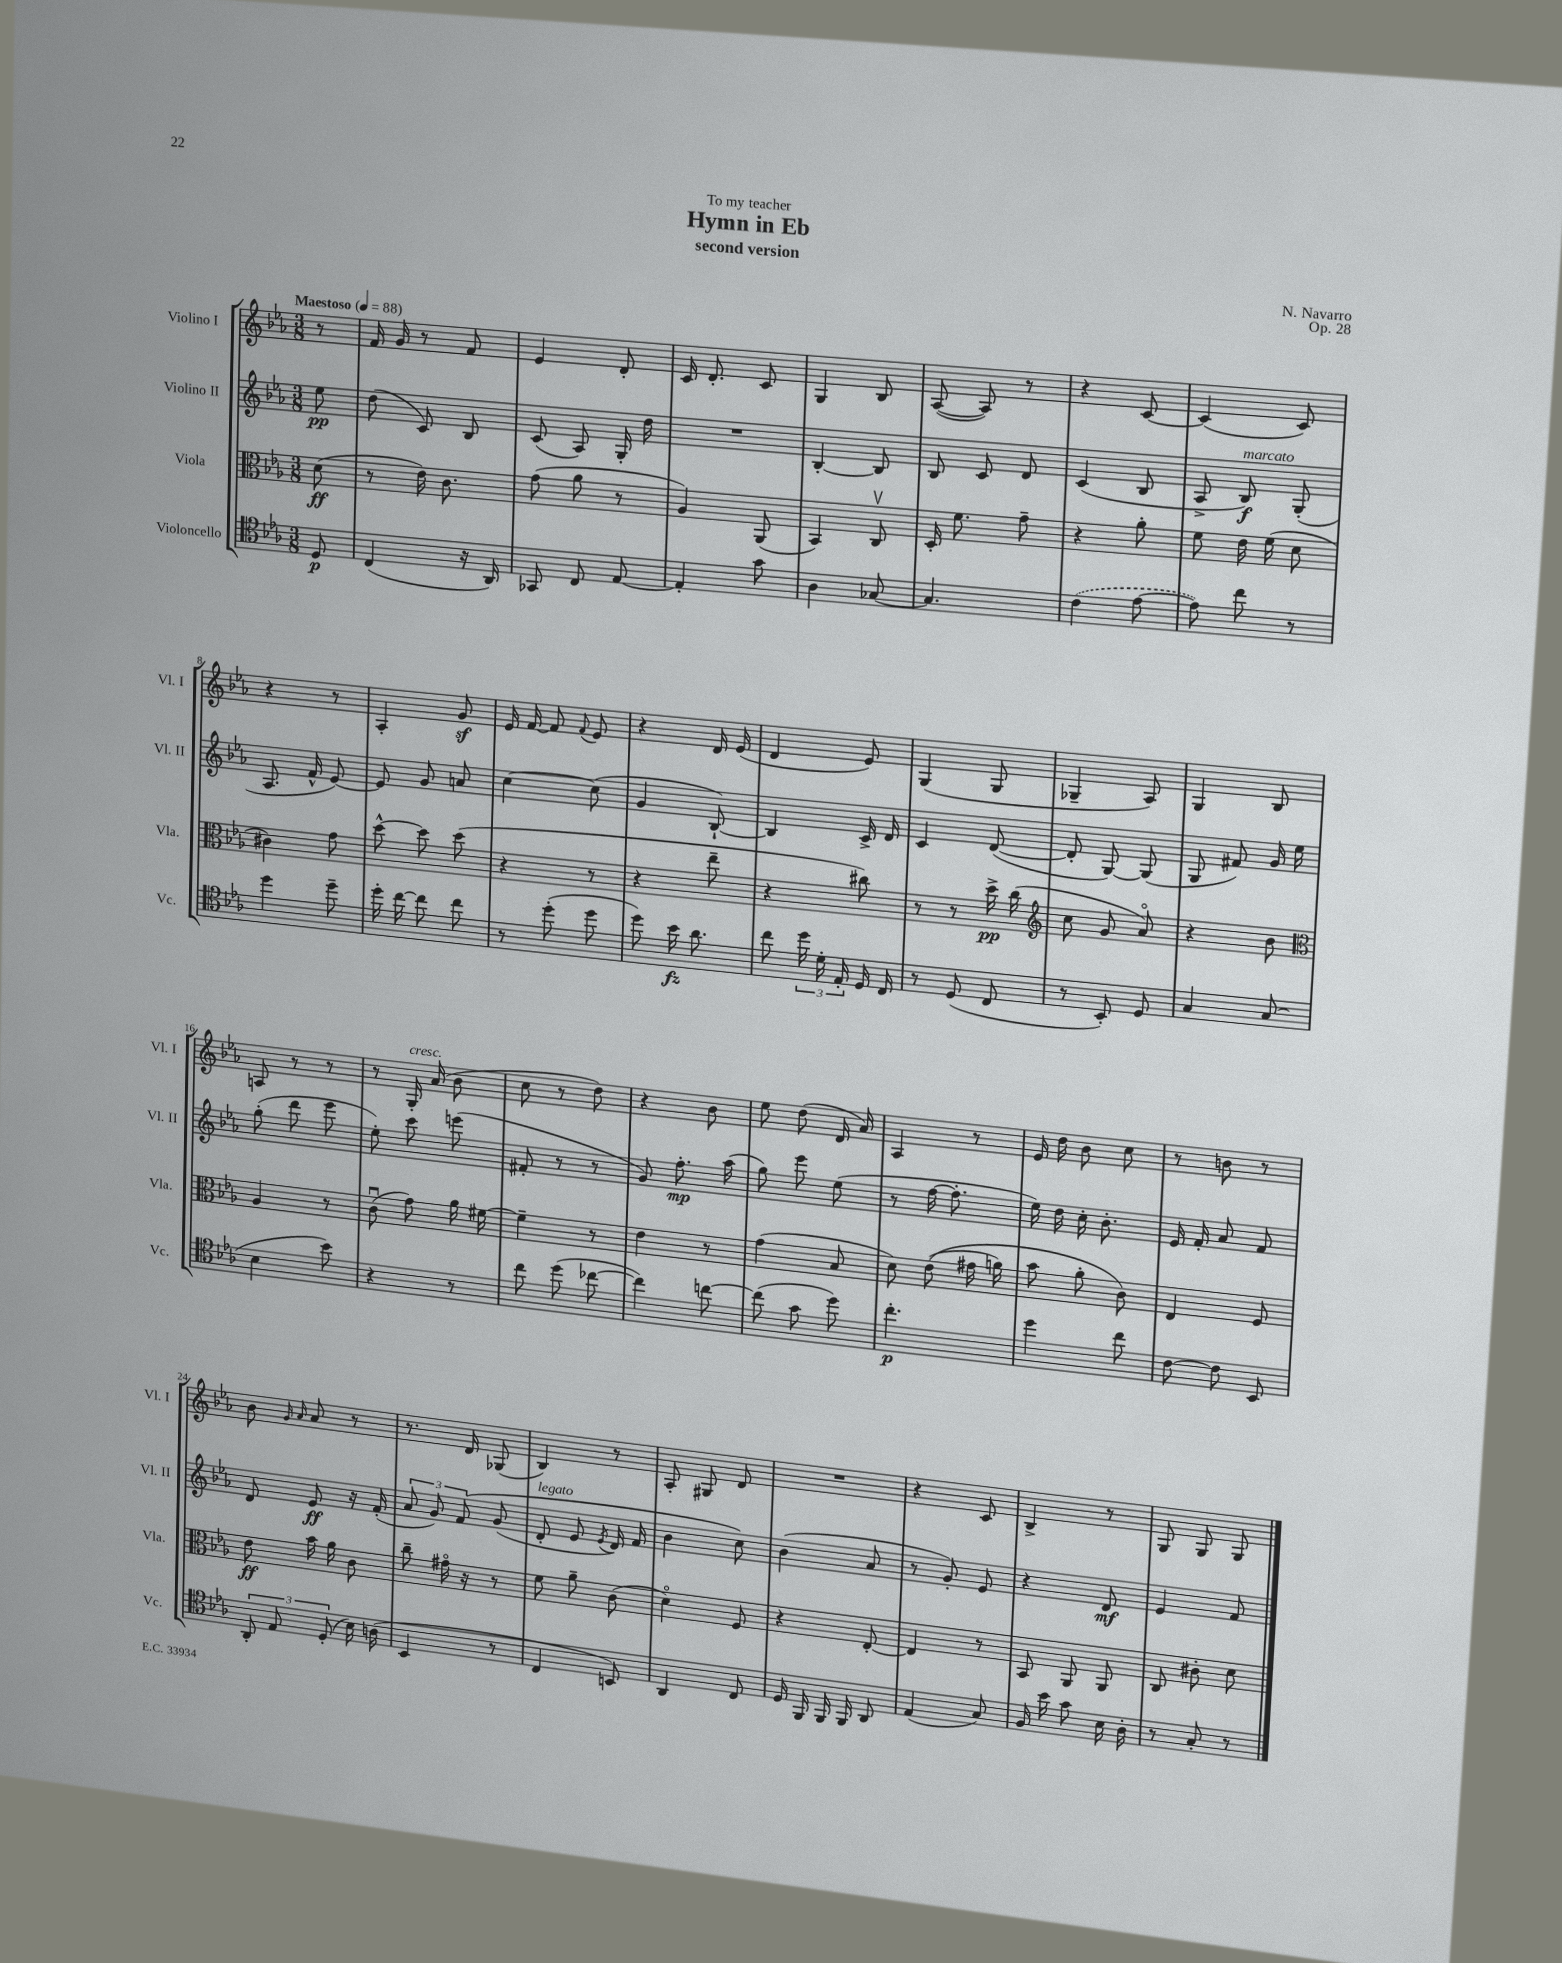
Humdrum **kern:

**kern	**kern	**kern	**kern
*staff4	*staff3	*staff2	*staff1
*clefC4	*clefC3	*clefG2	*clefG2
*k[b-e-a-]	*k[b-e-a-]	*k[b-e-a-]	*k[b-e-a-]
*M3/8	*M3/8	*M3/8	*M3/8
*MM88	*MM88	*MM88	*MM88
8D	(8d	8ee-	8r
=	=	=	=
(4C	8r	(8dd	16f
.	.	.	16g
.	16e-)	8c)	8r
.	8.c	.	.
16r	.	8B-	8f
16AA-)	.	.	.
=	=	=	=
8GG-	(8g	(8c	4e-
8C	8a-	8A-)	.
[8E-	8r	16G'	8d'
.	.	16dd	.
=	=	=	=
4E-']	4A-)	4.r	16c
.	.	.	8.d'
8g	(8AA-	.	8c
=	=	=	=
4A-	4BB-)	[4B-'	4G
[8G-	8Cv	8B-]	8B-
=	=	=	=
4.G-]	16D'	8B-	([8A-
.	8.f	.	.
.	.	8c	8A-])
.	8g~	8d	8r
=	=	=	=
(4c	4r	(4c	4r
[8e-	8a-'	8B-	[8c
=	=	=	=
8e-])	8f	8A-^	(4c]
8cc	16e-	8B-)	.
.	(16f	.	.
8r	8d	(8G'	8c)
=	=	=	=
4dd	4c#)	8.A-	4r
.	.	16f^^	.
8dd~	8g	[8e-)	8r
=	=	=	=
16dd'	[8dd^^	8e-]	4A-'
[16cc	.	.	.
8cc]	8dd]	8g	.
8cc	(8dd	8a	8g
=	=	=	=
8r	4r	[4cc	16e-
.	.	.	[16f
(8dd'	.	.	8f]
.	.	.	8qqf
8dd	8r	(8cc]	8e-
=	=	=	=
8dd)	4r	4g	4r
16b-	.	.	.
8.a-	.	.	.
.	8ee-~	[8B-`)	16d
.	.	.	(16e-
=	=	=	=
8cc	4r	4B-]	4d
24dd	.	.	.
24d'	.	.	.
24E-'	.	.	.
16D	8cc#)	16c^	8e-)
16C	.	16d	.
=	=	=	=
8r	8r	4c	(4G
(8D	8r	.	.
8C	16dd^	([8d	8G
.	(16cc	.	.
=	=	=	=
*	*clefG2	*	*
8r	8cc	8d']	4G-~
8BB-')	8g	[8G)	.
8D	8a-o)	(8G]	8A-)
=	=	=	=
4G	4r	8G	4G
.	.	8f#)	.
(8G	8b-	16g	8B-
.	.	16ee-	.
=	=	=	=
*	*clefC3	*	*
4B-	4A-	(8gg'	8A
.	.	8ddd	8r
8b-)	8r	8eee-	8r
=	=	=	=
4r	(8cu	8ee-')	8r
.	8g)	8ccc	16G'
.	.	.	(16a-
8r	16a-	(8eee	8b-
.	[16f#	.	.
=	=	=	=
8cc	4f#~]	8f#'	8cc
(8dd	.	8r	8r
[8cc-	8r	8r	8dd)
=	=	=	=
4cc-])	4e-	8g)	4r
.	.	8.ff'	.
[8cc	8r	.	8b-
.	.	(16aa-	.
=	=	=	=
(8cc]	(4g	8gg)	8ee-
8g	.	8eee-	(8dd
8dd)	8B-	(8ee-	16d
.	.	.	16a-)
=	=	=	=
4.cc'	8d)	8r	4A-
.	&((8e-	[16ff	.
.	.	8.ff']	.
.	16g#	.	8r
.	16a)	.	.
=	=	=	=
4dd	8b-	16ee-)	16e-
.	.	16dd	16dd
.	8a-'	16cc'	8b-
.	.	8.b-'	.
8cc	8c&)	.	8cc
=	=	=	=
[8c	4E-	16e-	8r
.	.	16f'	.
8c]	.	8a-	8b
8BB-	8F	8f	8r
=	=	=	=
12AA-'	8e-	8d	8b-
12E-	.	.	.
.	.	.	16qqg
.	.	.	16qqa-
.	16b-	8e-	8a-
(12D'	.	.	.
.	16a-	.	.
16B-)	8c	16r	8r
(16A	.	(16f'	.
=	=	=	=
4BB-	8cc~	12a-	8.r
.	.	12g)	.
.	16g#o	.	.
.	.	&(12f	.
.	16r	.	16d
8r	8r	(8g	(8G-
=	=	=	=
4C	8f	8d'	4B-)
.	8a-~	8e-	.
.	.	8qe-	.
8BB)	(8c	16d)	8r
.	.	16f	.
=	=	=	=
4AA-	4do)	4b-	8A-'
.	.	.	8G#
8C	8F	8cc&)	8d
=	=	=	=
16D	4r	(4b-	4.r
16FF	.	.	.
16FF	.	.	.
16FF	.	.	.
8AA-	[8E-'	8a-	.
=	=	=	=
(4E-	4E-]	8r	4r
.	.	8g')	.
8G)	8r	8e-	8c
=	=	=	=
16F	8BB-	4r	4B-^
16b-	.	.	.
8g	8AA-	.	.
16B-	8AA-	8d	8r
16A-'	.	.	.
=	=	=	=
8r	8C	4e-	8G
8G'	8c#'	.	8G
8r	8d	8f	8G
==	==	==	==
*-	*-	*-	*-
